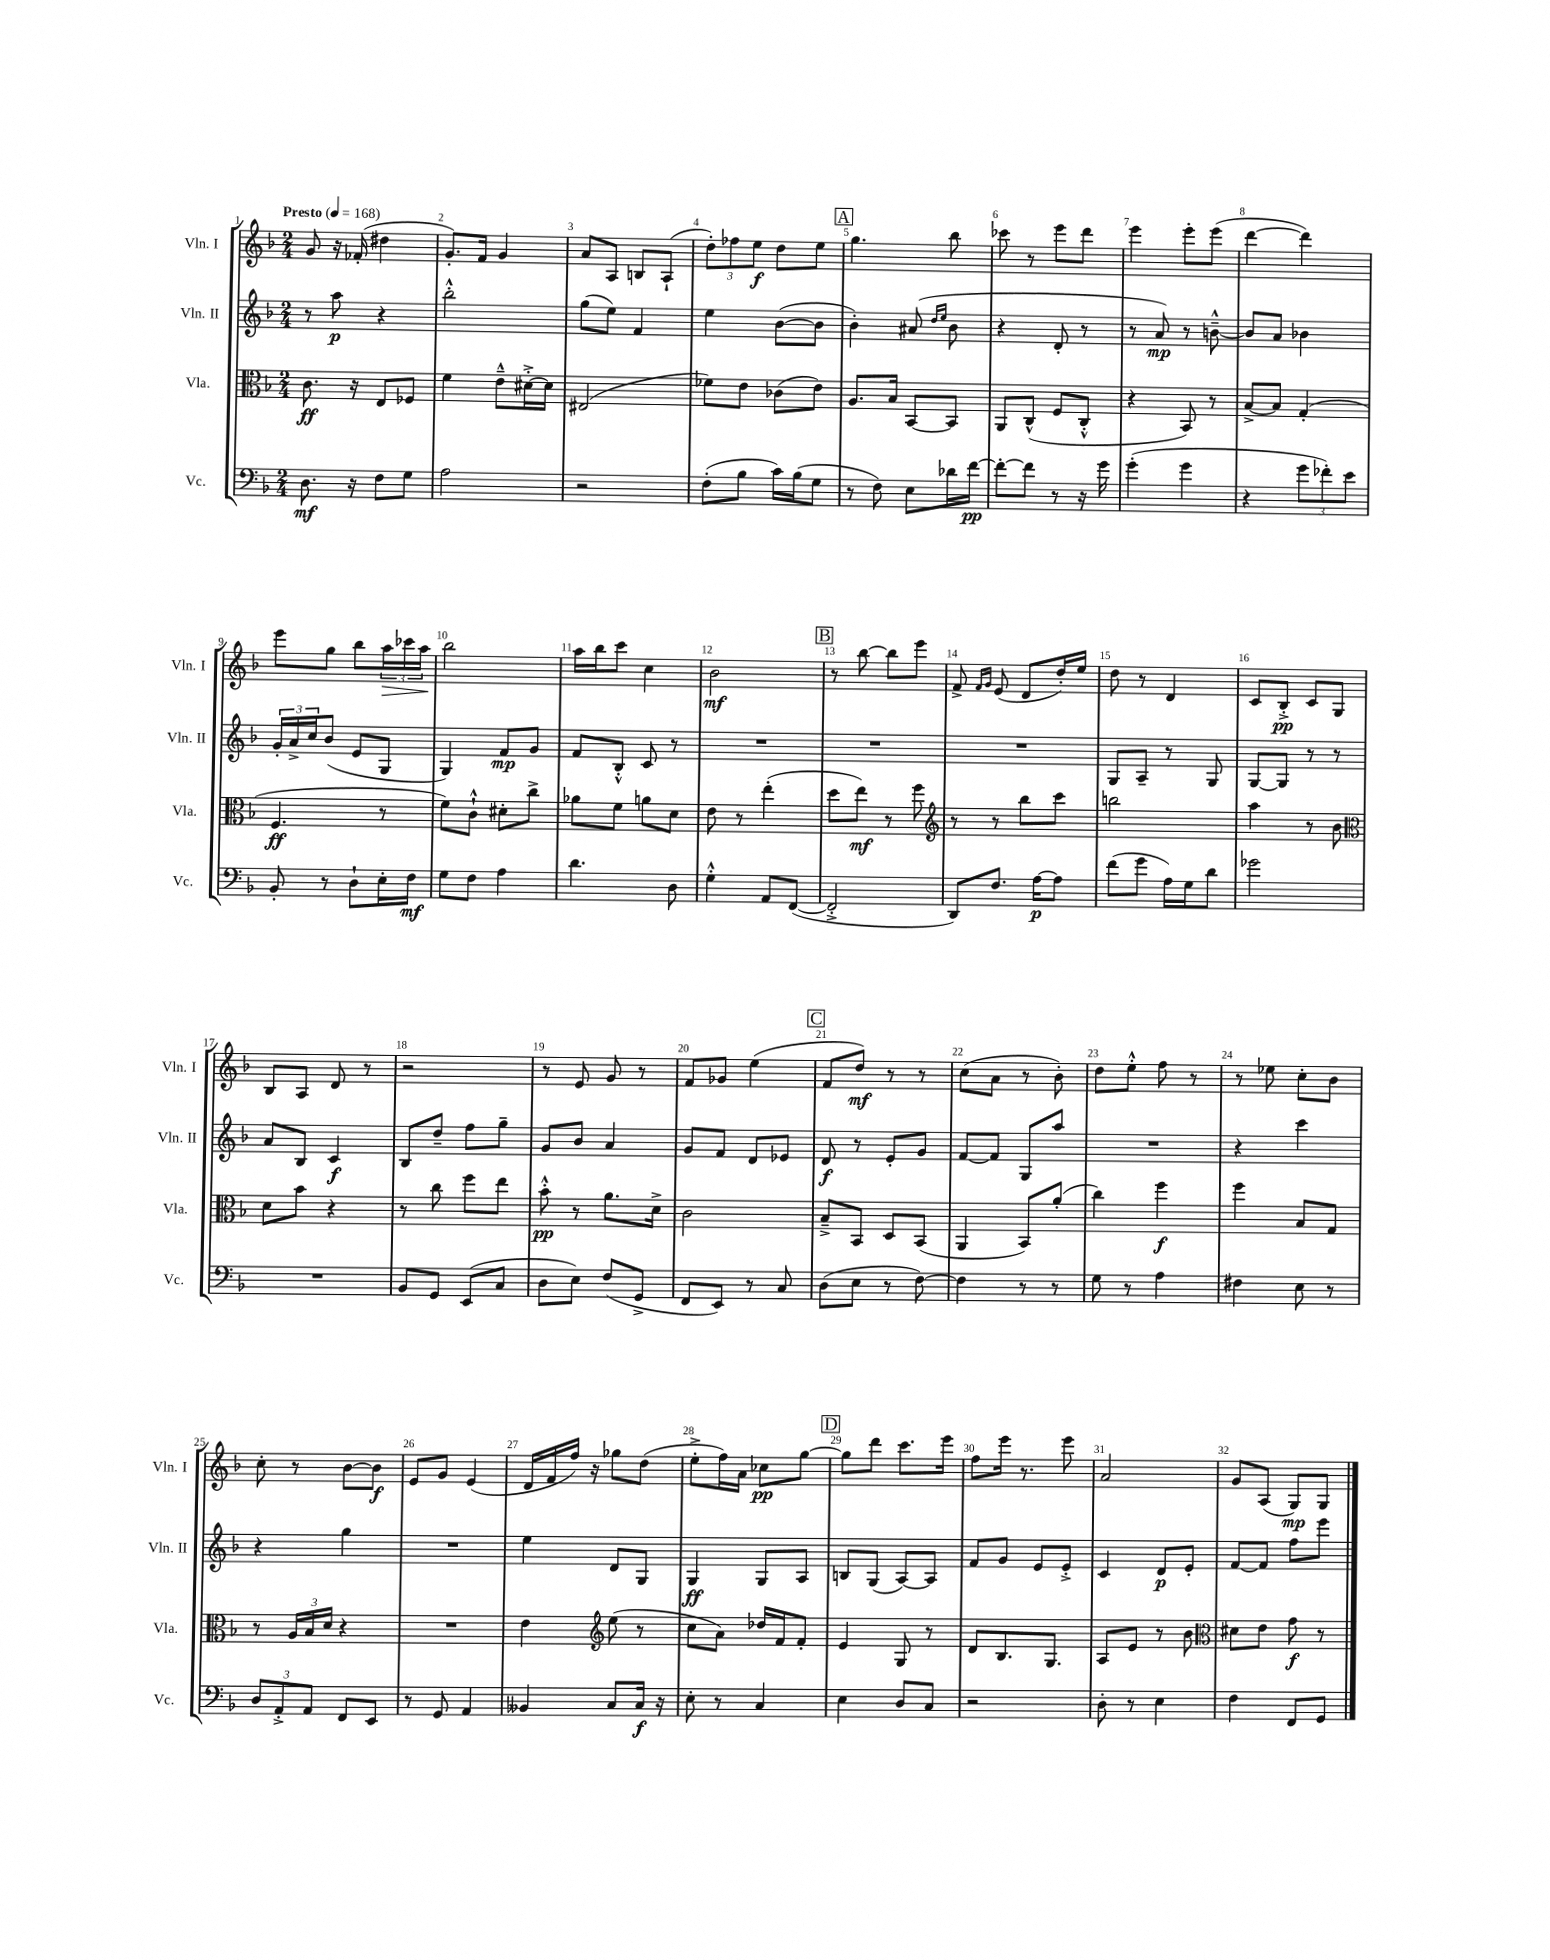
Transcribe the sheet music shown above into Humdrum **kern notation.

**kern	**dynam	**kern	**dynam	**kern	**dynam	**kern	**dynam
*part4	*part4	*part3	*part3	*part2	*part2	*part1	*part1
*staff4	*staff4	*staff3	*staff3	*staff2	*staff2	*staff1	*staff1
*I"Vc.	*	*I"Vla.	*	*I"Vln. II	*	*I"Vln. I	*
*I'Vc.	*	*I'Vla.	*	*I'Vln. II	*	*I'Vln. I	*
*clefF4	*	*clefC3	*	*clefG2	*	*clefG2	*
*k[b-]	*	*k[b-]	*	*k[b-]	*	*k[b-]	*
*M2/4	*	*M2/4	*	*M2/4	*	*M2/4	*
*MM168	*	*MM168	*	*MM168	*	*MM168	*
=1	=1	=1	=1	=1	=1	=1	=1
!	!	!	!	!	!	!LO:TX:a:B:t=Presto	!
8.D\	mf	8.c\	ff	8r	.	8g/	.
.	.	.	.	8aa\	p	16r	.
16r	.	16r	.	.	.	(16f-X'/	.
8F\L	.	8E/L	.	4r	.	4dd#X\	.
8G\J	.	8F-X/J	.	.	.	.	.
=2	=2	=2	=2	=2	=2	=2	=2
2A\	.	4f\	.	2bb-'^^\	.	8.g'/L)	.
.	.	.	.	.	.	16f/Jk	.
.	.	8e~^^\L	.	.	.	4g/	.
.	.	[16d#X'^\L	.	.	.	.	.
.	.	16d#\JJ]	.	.	.	.	.
=3	=3	=3	=3	=3	=3	=3	=3
2r	.	(2E#X/	.	(8gg\L	.	8a/L	.
.	.	.	.	8ee\J)	.	8A/J	.
.	.	.	.	4f/	.	8Bn/L	.
.	.	.	.	.	.	(8A`/J	.
=4	=4	=4	=4	=4	=4	=4	=4
(8F'\L	.	8f-X\L)	.	4ee\	.	12dd'\L)	.
.	.	.	.	.	.	12ff-X\	.
8B-\J	.	8e\J	.	.	.	.	.
.	.	.	.	.	.	12ee\J	f
16c\LL)	.	(8c-X\L	.	([8b-\L	.	8dd\L	.
(16B-\J	.	.	.	.	.	.	.
8G\J	.	8e\J)	.	8b-\J]	.	8ee\J	.
!!LO:REH:place=s1:t=A
=5	=5	=5	=5	=5	=5	=5	=5
8r	.	8.A/L	.	4b-'\)	.	4.gg\	.
8F\)	.	.	.	.	.	.	.
.	.	16B-/Jk	.	.	.	.	.
8E\L	.	[8BB-/L	.	(8a#X/	.	.	.
.	.	.	.	16qqdd/LL	.	.	.
.	.	.	.	16qqee/JJ	.	.	.
16d-X\L	.	8BB-/J]	.	8b-\	.	8bb-\	.
[16f\JJ	pp	.	.	.	.	.	.
=6	=6	=6	=6	=6	=6	=6	=6
8f'\L_	.	8AA/L	.	4r	.	8ccc-X\	.
8f\J]	.	(8C^^/J	.	.	.	8r	.
8r	.	8F/L	.	8d'/	.	8eee\L	.
16r	.	8C'^^/J	.	8r	.	8ddd\J	.
16g\	.	.	.	.	.	.	.
=7	=7	=7	=7	=7	=7	=7	=7
(4g'\	.	4r	.	8r	.	4eee\	.
.	.	.	.	8a/)	mp	.	.
4g\	.	8BB-/)	.	8r	.	8eee'\L	.
.	.	8r	.	[8bn~^^\	.	(8eee\J	.
=8	=8	=8	=8	=8	=8	=8	=8
4r	.	[8B-^/L	.	8b/L]	.	[4ddd\	.
.	.	8B-/J]	.	8a/J	.	.	.
12g\L	.	(4G'/	.	4b-X\	.	4ddd\])	.
12f-X'\)	.	.	.	.	.	.	.
12e\J	.	.	.	.	.	.	.
!!LO:LB:g=z
=9	=9	=9	=9	=9	=9	=9	=9
8BB-'/	.	4.F/	ff	24g'/LL	.	8eee\L	.
.	.	.	.	24a^/	.	.	.
.	.	.	.	24cc/J	.	.	.
8r	.	.	.	(8b-/J	.	8gg\J	.
8D`\L	.	.	.	8e/L	.	8bb-\L	.
!	!	!	!	!	!	!	!LO:HP:b
16E'\L	.	8r	.	8G/J	.	24aa\L	>
.	.	.	.	.	.	24ccc-X\	.
16F\JJ	mf	.	.	.	.	.	.
.	.	.	.	.	.	24aa\JJ	.
.	.	.	.	.	.	.	]
=10	=10	=10	=10	=10	=10	=10	=10
8G\L	.	8f\L)	.	4G/)	.	2bb-\	.
8F\J	.	8c`^^\J	.	.	.	.	.
4A\	.	8d#X'\L	.	8f/L	mp	.	.
.	.	8cc^\J	.	8g/J	.	.	.
=11	=11	=11	=11	=11	=11	=11	=11
4.d\	.	8a-X\L	.	8f/L	.	16aa\LL	.
.	.	.	.	.	.	16bb-\J	.
.	.	8f\J	.	8B-'^^/J	.	8ccc\J	.
.	.	8an\L	.	8c/	.	4cc\	.
8D\	.	8d\J	.	8r	.	.	.
=12	=12	=12	=12	=12	=12	=12	=12
4G'^^\	.	8e\	.	2r	.	2b-\	mf
.	.	8r	.	.	.	.	.
8AA/L	.	(4ee'\	.	.	.	.	.
([8FF/J	.	.	.	.	.	.	.
!!LO:REH:place=s1:t=B
=13	=13	=13	=13	=13	=13	=13	=13
2FF'^/]	.	8dd\L	.	2r	.	8r	.
.	.	8ee\J)	mf	.	.	[8bb-\	.
.	.	8r	.	.	.	8bb-\L]	.
.	.	8ff\	.	.	.	8eee\J	.
=14	=14	=14	=14	=14	=14	=14	=14
*	*	*clefG2	*	*	*	*	*
8DD/L)	.	8r	.	2r	.	8f^/	.
.	.	.	.	.	.	16qqf/LL	.
.	.	.	.	.	.	16qqg/JJ	.
8.F/J	.	8r	.	.	.	(8e/	.
.	.	8bb-\L	.	.	.	8d/L	.
[16A\KL	p	.	.	.	.	.	.
8A\J]	.	8ccc\J	.	.	.	16dd'/L)	.
.	.	.	.	.	.	16ee/JJ	.
=15	=15	=15	=15	=15	=15	=15	=15
(8f\L	.	2bbn\	.	8G/L	.	8dd\	.
8g\J	.	.	.	8A~/J	.	8r	.
16A\LL)	.	.	.	8r	.	4d/	.
16G\J	.	.	.	.	.	.	.
8d\J	.	.	.	8G/	.	.	.
=16	=16	=16	=16	=16	=16	=16	=16
2g-X\	.	4aa\	.	[8G/L	.	8c/L	.
.	.	.	.	8G/J]	.	8B-'^/J	pp
.	.	8r	.	8r	.	8c/L	.
.	.	8b-\	.	8r	.	8G/J	.
!!LO:LB:g=z
=17	=17	=17	=17	=17	=17	=17	=17
*	*	*clefC3	*	*	*	*	*
2r	.	8d\L	.	8a/L	.	8B-/L	.
.	.	8b-\J	.	8B-/J	.	8A/J	.
.	.	4r	.	4c/	f	8d/	.
.	.	.	.	.	.	8r	.
=18	=18	=18	=18	=18	=18	=18	=18
8BB-/L	.	8r	.	8B-/L	.	2r	.
8GG/J	.	8cc\	.	8dd~/J	.	.	.
(8EE/L	.	8ff\L	.	8ff\L	.	.	.
8C/J	.	8ee\J	.	8gg~\J	.	.	.
=19	=19	=19	=19	=19	=19	=19	=19
8D\L	.	8b-'^^\	pp	8g/L	.	8r	.
8E\J)	.	8r	.	8b-/J	.	8e/	.
(8F/L	.	8.a\L	.	4a/	.	8g/	.
8GG^/J	.	.	.	.	.	8r	.
.	.	16d^\Jk	.	.	.	.	.
=20	=20	=20	=20	=20	=20	=20	=20
8FF/L	.	2c\	.	8g/L	.	8f/L	.
8EE/J)	.	.	.	8f/J	.	8g-X/J	.
8r	.	.	.	8d/L	.	(4ee\	.
8C/	.	.	.	8e-X/J	.	.	.
!!LO:REH:place=s1:t=C
=21	=21	=21	=21	=21	=21	=21	=21
(8D\L	.	8B-~^/L	.	8d/	f	8f/L	.
8E\J	.	8BB-/J	.	8r	.	8dd/J)	mf
8r	.	8D/L	.	8e'/L	.	8r	.
[8F\)	.	(8BB-/J	.	8g/J	.	8r	.
=22	=22	=22	=22	=22	=22	=22	=22
4F\]	.	4AA/	.	[8f/L	.	(8cc\L	.
.	.	.	.	8f/J]	.	8a\J	.
8r	.	8BB-/L)	.	8G/L	.	8r	.
8r	.	(8a'/J	.	8aa/J	.	8b-'\)	.
=23	=23	=23	=23	=23	=23	=23	=23
8G\	.	4cc\)	.	2r	.	8dd\L	.
8r	.	.	.	.	.	8ee'^^\J	.
4A\	.	4ff\	f	.	.	8ff\	.
.	.	.	.	.	.	8r	.
=24	=24	=24	=24	=24	=24	=24	=24
4F#X\	.	4ff\	.	4r	.	8r	.
.	.	.	.	.	.	8ee-X\	.
8E\	.	8B-/L	.	4ccc\	.	8cc'\L	.
8r	.	8G/J	.	.	.	8b-\J	.
!!LO:LB:g=z
=25	=25	=25	=25	=25	=25	=25	=25
12D/L	.	8r	.	4r	.	8cc'\	.
12AA'^/	.	.	.	.	.	.	.
.	.	24A/LL	.	.	.	8r	.
12AA/J	.	24B-/	.	.	.	.	.
.	.	24d/JJ	.	.	.	.	.
8FF/L	.	4r	.	4gg\	.	[8b-\L	.
8EE/J	.	.	.	.	.	8b-\J]	f
=26	=26	=26	=26	=26	=26	=26	=26
8r	.	2r	.	2r	.	8e/L	.
8GG/	.	.	.	.	.	8g/J	.
4AA/	.	.	.	.	.	(4e/	.
=27	=27	=27	=27	=27	=27	=27	=27
4BB--X/	.	4e\	.	4ee\	.	16d/LL	.
.	.	.	.	.	.	16f/	.
.	.	.	.	.	.	16ff/JJ)	.
.	.	.	.	.	.	16r	.
*	*	*clefG2	*	*	*	*	*
8C/L	.	(8ee\	.	8d/L	.	8gg-X\L	.
16C/Jk	f	8r	.	8G/J	.	(8dd\J	.
16r	.	.	.	.	.	.	.
=28	=28	=28	=28	=28	=28	=28	=28
8E'\	.	8cc\L	.	4G/	ff	8ee'^\L	.
8r	.	8a\J)	.	.	.	16ff\L)	.
.	.	.	.	.	.	16a\JJ	.
4C/	.	16dd-X/LL	.	8G/L	.	8cc-X\L	pp
.	.	16f/J	.	.	.	.	.
.	.	8f'/J	.	8A/J	.	[8gg\J	.
!!LO:REH:place=s1:t=D
=29	=29	=29	=29	=29	=29	=29	=29
4E\	.	4e/	.	8Bn/L	.	8gg\L]	.
.	.	.	.	(8G/J	.	8ddd\J	.
8D/L	.	8G/	.	[8A/L)	.	8.ccc\L	.
8C/J	.	8r	.	8A/J]	.	.	.
.	.	.	.	.	.	16eee\Jk	.
=30	=30	=30	=30	=30	=30	=30	=30
2r	.	8d/L	.	8f/L	.	8ff\L	.
.	.	8.B-/	.	8g/J	.	16eee\Jk	.
.	.	.	.	.	.	8.r	.
.	.	.	.	8e/L	.	.	.
.	.	8.G/J	.	.	.	.	.
.	.	.	.	8e'^/J	.	8eee\	.
=31	=31	=31	=31	=31	=31	=31	=31
8D'\	.	8A/L	.	4c/	.	2a/	.
8r	.	8e/J	.	.	.	.	.
4E\	.	8r	.	8d/L	p	.	.
.	.	8b-\	.	8e'/J	.	.	.
=32	=32	=32	=32	=32	=32	=32	=32
*	*	*clefC3	*	*	*	*	*
4F\	.	8d#X\L	.	[8f/L	.	8g/L	.
.	.	8e\J	.	8f/J]	.	(8A/J	.
8FF/L	.	8g\	f	8ff\L	.	8G/L)	mp
8GG/J	.	8r	.	8eee\J	.	8G/J	.
==	==	==	==	==	==	==	==
*-	*-	*-	*-	*-	*-	*-	*-
